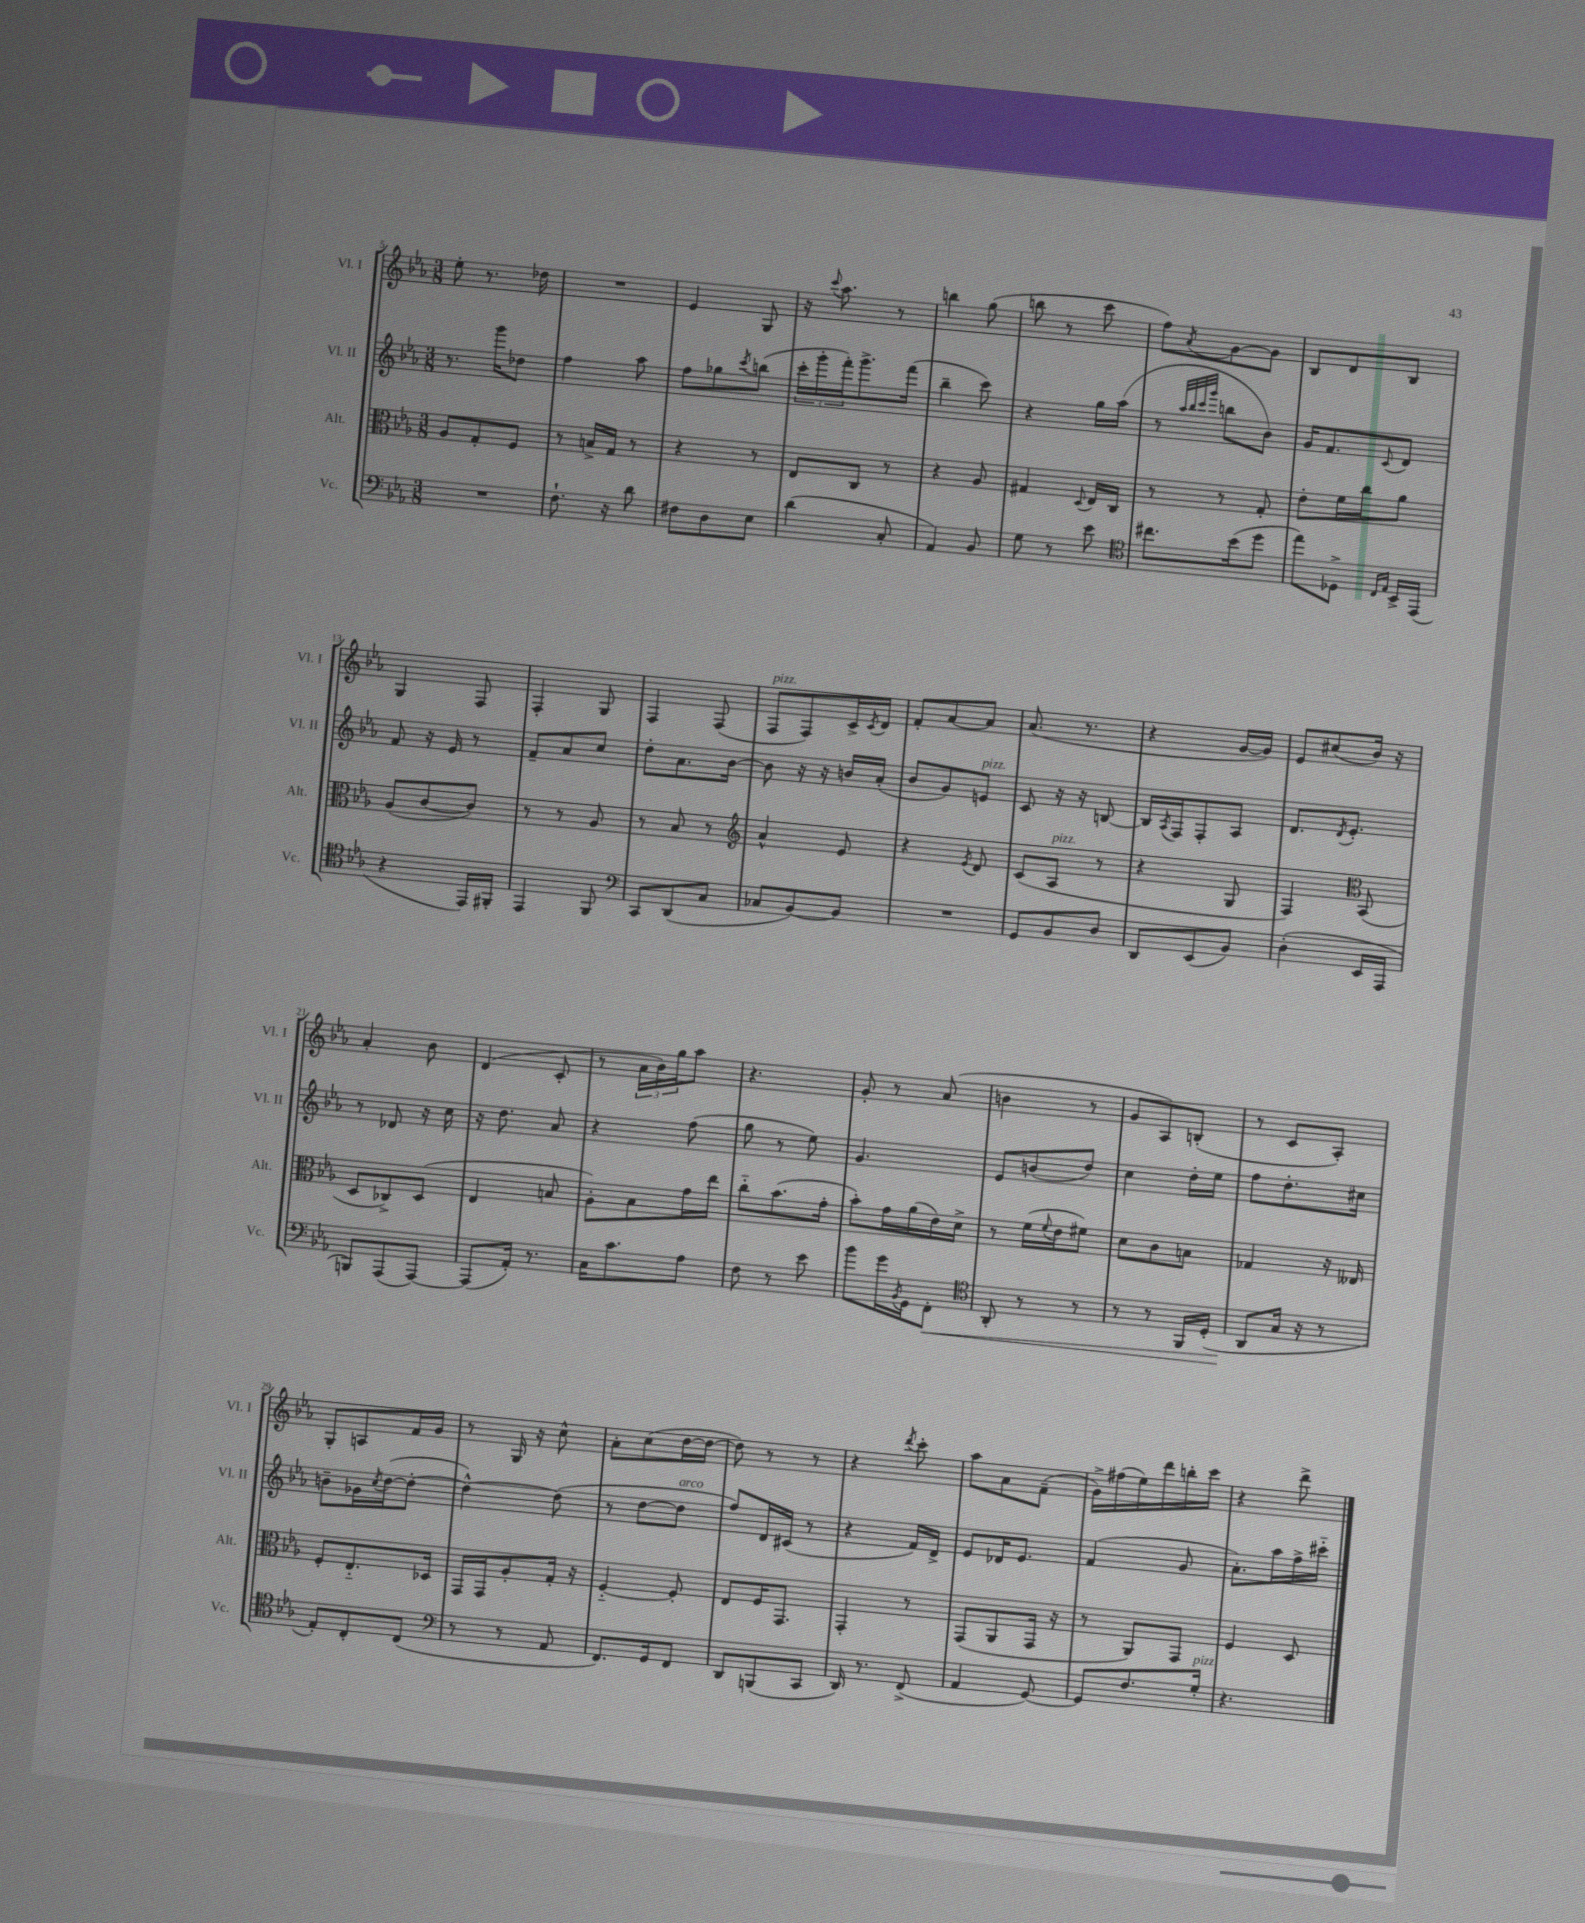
<<
\new StaffGroup <<
\new Staff = "s0" \with { instrumentName = "Vl. I" shortInstrumentName = "Vl. I" } {
    \clef treble \key ees \major \numericTimeSignature \time 3/8
    ees''8-. r8. des''16 |
    R4. |
    ees'4 g8 |
    r16 \appoggiatura { c'''8 } aes''8. r8 |
    b''4 g''8( |
    b''8 r8 c'''8 |
    f''8) \acciaccatura { aes'8 } g'8~ g'8 |
    bes8 d'8 bes8 |
    g4 f8 |
    f4-. g8 |
    f4 f8( |
    f8^\markup { \italic "pizz." } f8) c'16-> \acciaccatura { c'8 } d'16 |
    f'8-. aes'8~ aes'8 |
    aes'8.( r8. |
    r4 g'16~ g'16) |
    ees'8 cis''8( bes'16) r16 |
    aes'4-. bes'8 |
    d'4( c'8-. |
    r8 \tuplet 3/2 { aes'16 bes'16) g''16 } aes''8 |
    r4. |
    g'8-. r8 aes'8( |
    b'4 r8 |
    g'8 aes8) b8-.( |
    r8 c'8 aes8-.) |
    g8-. a8 f'16 g'16 |
    r8 g16 r16 c''8-^ |
    aes'8-. c''8( d''16~ d''16~ |
    d''8) r8 r8 |
    r4 \acciaccatura { d'''8 } c'''8-. |
    aes''8 aes'8 f'8--( |
    g'16->) fis''16( ees''16) d'''16 b''16-. c'''16 |
    r4 d'''8-> \bar "|." |
}
\new Staff = "s1" \with { instrumentName = "Vl. II" shortInstrumentName = "Vl. II" } {
    \clef treble \key ees \major \numericTimeSignature \time 3/8
    r8. g'''16 des''8 |
    f''4 aes''8 |
    f''8 ges''8 \acciaccatura { c'''8 } b''8( |
    \tuplet 3/2 { c'''16-. g'''16-. f'''16-.) } g'''8.-> f'''16( |
    bes''4-- c'''8) |
    r4 g''16 aes''16( |
    r8 \grace { aes''32 bes''32 c'''32 g'''32 } b''8 bes'8) |
    g'16 f'8. \appoggiatura { c'8 } d'8 |
    f'8 r16 ees'16 r8 |
    f'8-- aes'8 c''8 |
    d''8-. aes'8. bes'16~ |
    bes'8 r16 r16 b'16 aes'16-.( |
    bes'8 g'8) e'8^\markup { \italic "pizz." } |
    c'8 r16 r16 b8~ |
    b16 \acciaccatura { aes8 } f16 f8-. aes8 |
    d'8. \acciaccatura { d'8 } ees'8.-. |
    r8 des'8 r16 c''16 |
    r16 d''8. aes'8 |
    r4 f''8( |
    g''8 r8 ees''8) |
    g'4. |
    ees'8 b'8( d''8) |
    c''4 d''16-. ees''16 |
    f''8 d''8.-. cis''16 |
    b'8-- ges'16 \acciaccatura { c''8 } d''16~( d''8~-. |
    d''4~-^) d''8( |
    r8 d''8~ d''8^\markup { \italic "arco" } |
    f''8) d'16 cis'16( r8 |
    r4 f'16) d'16-> |
    ees'8 des'16 ees'8. |
    f'4( g'8 |
    aes'8.-.) aes''16 f''16-> cis'''16-_ \bar "|." |
}
\new Staff = "s2" \with { instrumentName = "Alt." shortInstrumentName = "Alt." } {
    \clef alto \key ees \major \numericTimeSignature \time 3/8
    aes8 g8-. f8 |
    r8 b16-> g16 r8 |
    r4 r8 |
    ees8 c8 r8 |
    r4 aes8 |
    gis4 \appoggiatura { d8 } ees16 c16 |
    r8 r8 g8-. |
    ees'8-. f'16 c''16 aes'8 |
    aes8( c'8~ c'8) |
    r8 r8 aes8 |
    r8 bes8 r8 |
    \clef treble aes'4-^ ees'8 |
    r4 \acciaccatura { ees'8 } d'8 |
    c'8( aes8^\markup { \italic "pizz." } r8 |
    r4 g8 |
    f4) \clef alto bes,8( |
    d8 ces8->) d8( |
    ees4 b8 |
    aes8-.) bes8 g'16 ees''16 |
    c''8-_ bes'8.( g'16-. |
    bes'8-.) g'16 aes'16( ees'16) d'16-> |
    r8 f'16( \appoggiatura { f'8 } ees'16 fis'8) |
    d'8 c'8 b8 |
    ges4 r16 eeses16 |
    f8-. ees8.-_ des16 |
    g,16 g,16 aes8-. g16-. r16 |
    f4~-_ f8-. |
    ees8 f16 g,8. |
    g,4-. r8 |
    g,8( aes,8 g,16 r16 |
    r8 aes,8) g,8 |
    f4 d8 \bar "|." |
}
\new Staff = "s3" \with { instrumentName = "Vc." shortInstrumentName = "Vc." } {
    \clef bass \key ees \major \numericTimeSignature \time 3/8
    R4. |
    f8.-! r16 d'8 |
    fis8 d8 ees8 |
    d'4( c8-. |
    aes,4) bes,8 |
    g8 r8 ees'8 |
    \clef tenor cis''8. bes'16( d''8 |
    ees''8) des8-> \grace { c16 ees16 } bes,16-> ees,16( |
    r4 ees,16) fis,16-. |
    ees,4 f,8 |
    \clef bass c,8 d,8( c8 |
    ces8 bes,8~) bes,8 |
    R4. |
    g,8 bes,8 d8 |
    d,8 ees,8( bes,8) |
    d4-.( ees,16 aes,,16 |
    b,,8) aes,,8( aes,,8~) |
    aes,,8( aes,16-.) r8. |
    c16 c'8. aes8 |
    f8 r8 ees'8 |
    bes'8 g'16 \acciaccatura { bes,8 } g,16 f,8-.\< |
    \clef tenor aes,8-. r8 r8 |
    r8 r8 f,16 d16-.( |
    aes,8\! g16 r16 r8 |
    ees8-.) c8-. c8( |
    \clef bass r8 r8 aes,8 |
    f,8.) g,16 f,8 |
    d,8 b,,8( c,8 |
    d,16) r8. f,8->( |
    aes,4 g,8~) |
    g,8 f8. g16-.^\markup { \italic "pizz." } |
    r4. \bar "|." |
}
>>
>>
\layout { \context { \Score currentBarNumber = #5 } }
